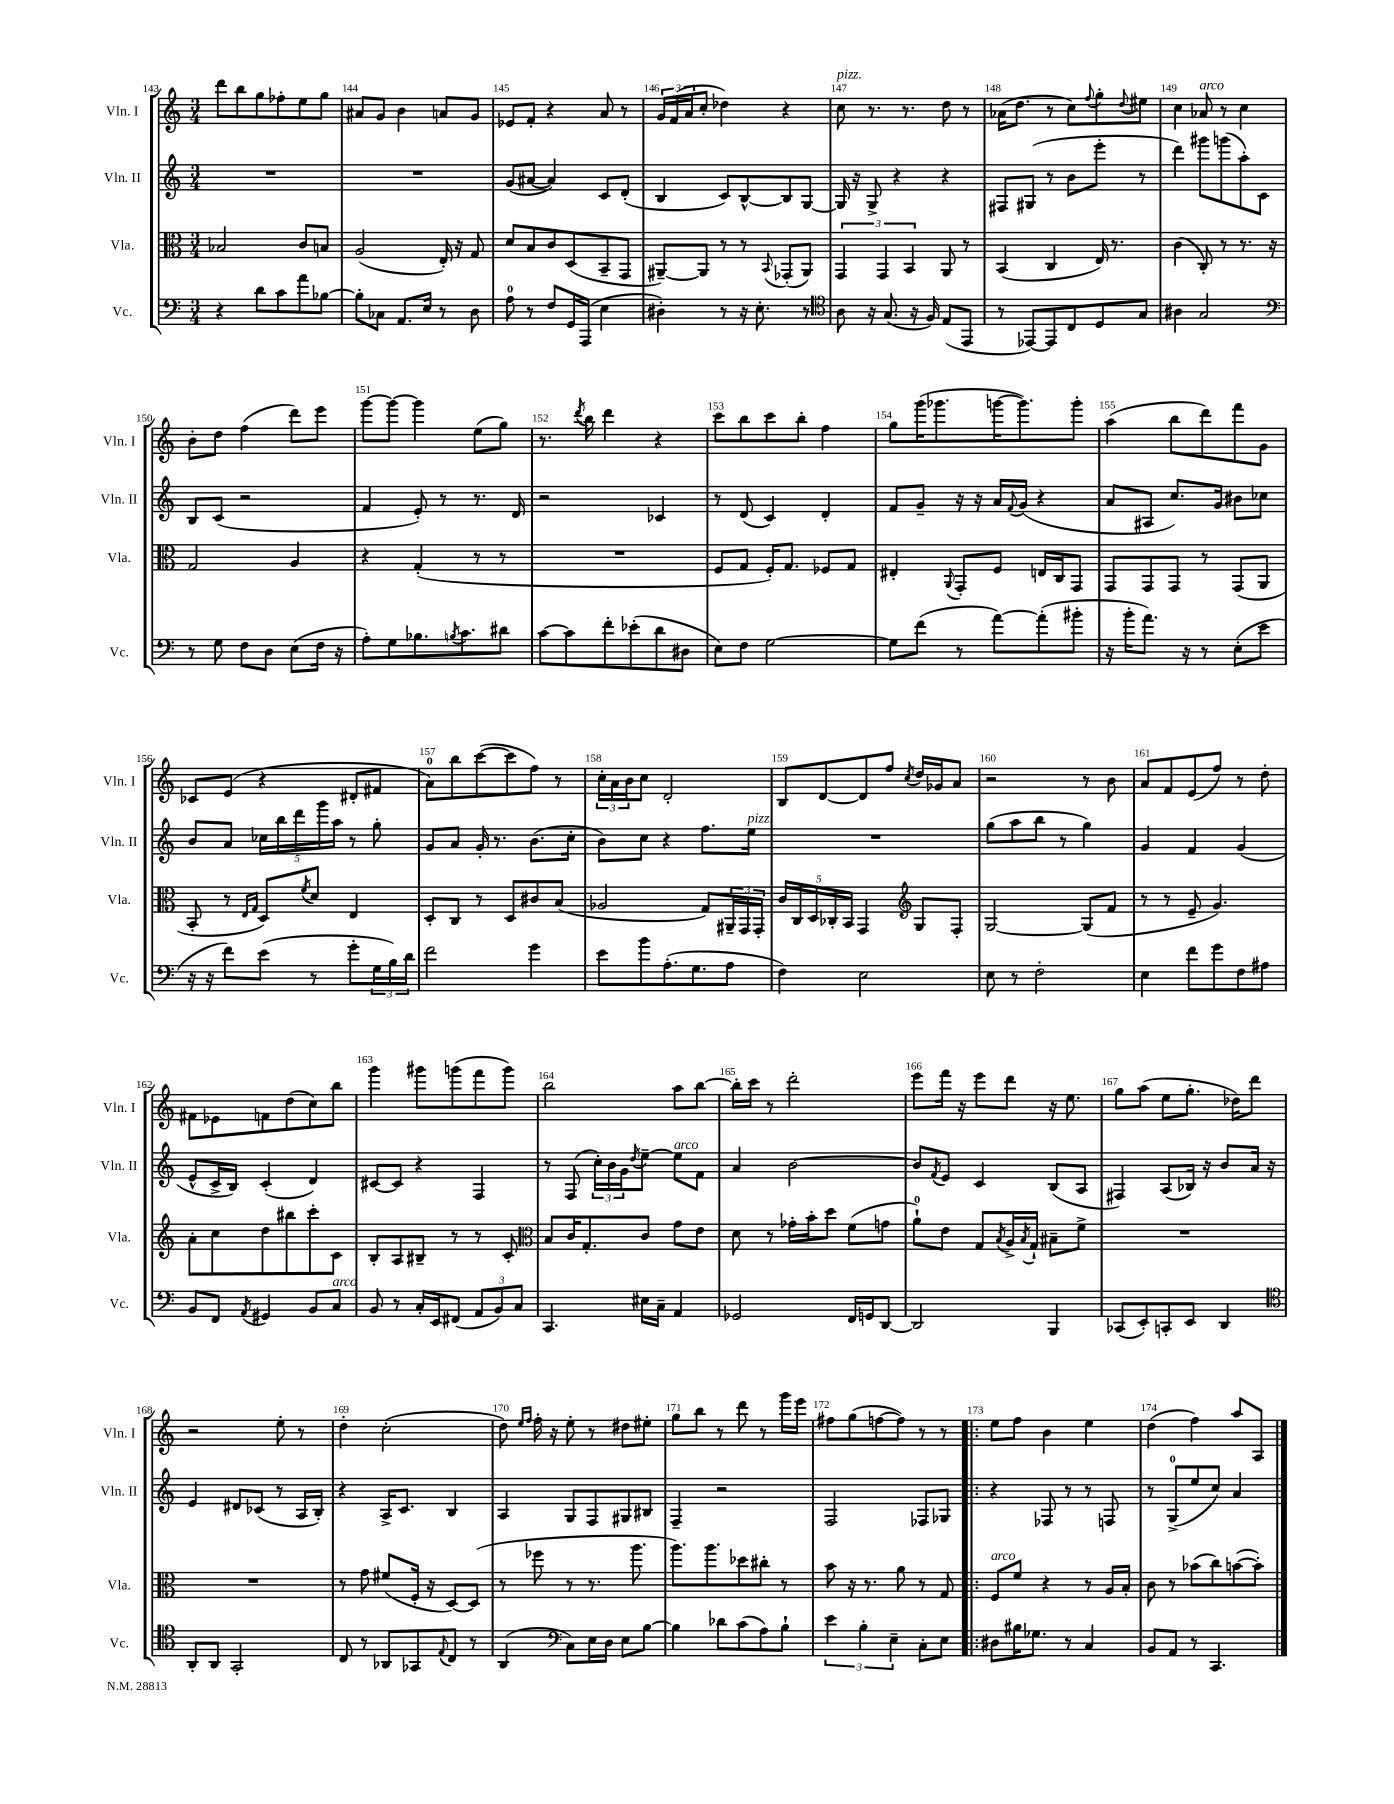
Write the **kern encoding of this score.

**kern	**kern	**kern	**kern
*staff4	*staff3	*staff2	*staff1
*clefF4	*clefC3	*clefG2	*clefG2
*k[]	*k[]	*k[]	*k[]
*M3/4	*M3/4	*M3/4	*M3/4
4r	2B-	2.r	8ddd
.	.	.	8bb
8d	.	.	8gg
8c	.	.	8ff-'
8a	8c	.	8ee
[8B-	8B	.	8gg
=	=	=	=
8B-']	(2A	2.r	8a#
8C-	.	.	8g
8.AA	.	.	4b
16E	.	.	.
8r	16E')	.	8a
.	16r	.	.
8D	8G	.	8g
=	=	=	=
8A	8d	(8g	8e-
8r	8B	[8a#	8f'
8F	8c	4a#])	4r
16GG	(8D	.	.
(16AAA	.	.	.
4E	8BB~	8c	8a
.	8GG	(8d'	8r
=	=	=	=
4D#')	[8AA#~)	4B	24g
.	.	.	(24f
.	.	.	24a
.	8AA#]	.	8cc'
8r	8r	8c)	4dd-)
16r	8r	[8B^^	.
8.E'	.	.	.
.	8qqBB	.	.
.	(8GG-'	8B]	4r
8r	8AA#)	[8G	.
=	=	=	=
*clefC4	*	*	*
8A	6GG	16G]	8cc
.	.	16r	.
16r	.	8G^	8.r
.	6GG	.	.
(8.G	.	.	.
.	.	4r	.
.	.	.	8.r
.	6BB	.	.
16r	.	.	.
16F)	.	.	.
(8E	8AA	4r	8dd
8EE	8r	.	8r
=	=	=	=
8r	(4BB	8F#	(16a-
.	.	.	8.dd
[8EE-)	.	(8G#	.
8EE-]	4C	8r	8r
8C	.	8b	8cc)
.	.	.	8qqff
8D	16E)	8eee'	8gg'
.	8.r	.	.
.	.	.	8qqdd
8G	.	8r	8ee#
=	=	=	=
4A#	(4c	4ddd)	4cc
2G	8C')	8ggg#	8a-
.	8r	(8ggg	8r
.	8.r	8aa')	4cc
.	.	8c	.
.	16r	.	.
=	=	=	=
*clefF4	*	*	*
8r	2G	8B	8b'
8G	.	(8c	8dd
8F	.	2r	(4ff
8D	.	.	.
(8E	4A	.	8ddd)
16F	.	.	8eee
16r	.	.	.
=	=	=	=
8A')	4r	4f	[8ggg
8G	.	.	8ggg_
8.B-	(4G'	8e')	4ggg]
.	.	8r	.
8qB	.	.	.
8.c	.	.	.
.	8r	8.r	(8ee
8d#	8r	.	8gg)
.	.	16d	.
=	=	=	=
[8c	2.r	2r	8.r
8c]	.	.	.
.	.	.	8qddd
.	.	.	16bb
8f'	.	.	4ddd
(8e-'	.	.	.
8d	.	4c-	4r
8D#	.	.	.
=	=	=	=
8E)	8F	8r	8ccc
8F	8G	(8d	8bb
[2G	16F')	4c)	8ccc
.	8.G	.	.
.	.	.	8bb'
.	8F-	4d'	4ff
.	8G	.	.
=	=	=	=
8G]	4E#'	8f	8gg
(8f	.	8g~	(16ggg
.	.	.	8.ggg-
.	8qqAA	.	.
8r	8GG'	16r	.
.	.	16r	.
[8a)	8F	16a	[16ggg
.	.	8qqf	.
.	.	(16g	8.ggg])
(8a']	16E	4r	.
.	16C	.	.
8b#'	8GG	.	8ggg'
=	=	=	=
16r	8GG	8a	(4aa
16b'	.	.	.
8.a)	8GG	8A#	.
.	8GG	8.cc)	8bb
16r	.	.	.
8r	8r	.	8ddd)
.	.	16g	.
(8E'	(8GG	8b#	8fff
8e	8AA	8cc-	8g
=	=	=	=
16r	8BB'	8b	8c-
16r	.	.	.
8f)	8r	8a	(8e
.	16qqE	.	.
.	16qqG	.	.
(8e	8D)	20cc-	4r
.	.	20bb	.
.	.	20ddd	.
.	8qf	.	.
8r	8d	.	.
.	.	20ggg	.
.	.	20aa	.
8g'	4E	8r	8d#'
24G	.	8gg'	8f#
24B)	.	.	.
24d	.	.	.
=	=	=	=
2f	8D'	8g	8a)
.	8C	8a	8bb
.	8r	16g'	([8ccc
.	.	8.r	.
.	8D	.	8ccc]
4g	8c#	(8.b	8ff)
.	(8B	.	8r
.	.	16cc'	.
=	=	=	=
8e	2A-	8b)	24cc'
.	.	.	24a
.	.	.	24b
8b	.	8cc	8cc
(8.A'	.	4r	2d'
8.G	.	.	.
.	8G)	8.ff	.
8A	24AA#~	.	.
.	24GG	.	.
.	.	16ee	.
.	24GG'	.	.
=	=	=	=
4F)	20c	2.r	8B
.	20C	.	.
.	20D	.	.
.	.	.	[8d
.	20C-'	.	.
.	20BB	.	.
2E	4GG	.	8d]
.	.	.	8ff
*	*clefG2	*	*
.	.	.	8qcc
.	8G	.	16dd
.	.	.	16g-
.	8F'	.	8a
=	=	=	=
8E	[2G	(8gg	2r
8r	.	8aa	.
2F'	.	8bb	.
.	.	8r	.
.	(8G]	4gg)	8r
.	8f	.	8b
=	=	=	=
4E	8r	4g	8a
.	8r	.	8f
8f	8e~	4f	(8e
8g	4.g)	.	8ff)
8F	.	(4g	8r
8A#	.	.	8dd'
=	=	=	=
8BB	8a'	8e^^	8f#
8FF	8cc	16c^	8e-
.	.	16B)	.
8qAA	.	.	.
4GG#	8dd	(4c'	8f
.	8bb#	.	(8dd
8BB	8ccc'	4d)	8cc)
8C	8c	.	8bb
=	=	=	=
8BB	8B'	[8c#	4ggg
8r	8A	8c#]	.
16C'	8B#~	4r	8ggg#
16EE	.	.	.
(8FF#	8r	.	(8ggg
12AA	8r	4F	8fff
12BB)	.	.	.
.	8c'	.	8ggg)
12C	.	.	.
=	=	=	=
*	*clefC3	*	*
4.CC	8B	8r	2bb
.	16c	(8F	.
.	8.G'	.	.
.	.	24cc')	.
.	.	24b	.
.	.	24g	.
.	.	8qdd	.
16E#	8c	[8ee~	.
16C~	.	.	.
4AA	8g	8ee]	8aa
.	8e	8f	[8bb
=	=	=	=
2GG-	8d	4a	16bb']
.	.	.	16ccc
.	8r	.	8r
.	16g-'	[2b	2ddd'
.	16b'	.	.
.	8dd	.	.
16FF	(8f	.	.
16GG	.	.	.
[8DD	8g	.	.
=	=	=	=
2DD]	8a`)	8b]	8eee
.	.	8qf	.
.	8e	8e	16fff
.	.	.	16r
.	8G	4c	8eee
.	8qB	.	.
.	16A^	.	8ddd
.	8qB	.	.
.	16G`	.	.
4BBB	8B#~	(8B	16r
.	.	.	8.ee
.	8f^	8A	.
=	=	=	=
(8CC-	2.r	4F#)	8gg
8EE')	.	.	(8aa
8CC'	.	(8A	8ee
8EE	.	16B-)	8.gg'
.	.	16r	.
4DD	.	8b	.
.	.	.	16dd-)
.	.	16a	8ddd
.	.	16r	.
=	=	=	=
*clefC4	*	*	*
8AA'	2.r	4e	2r
8AA	.	.	.
2GG'	.	8d#	.
.	.	(8c-	.
.	.	8r	8ee'
.	.	16A	8r
.	.	16B')	.
=	=	=	=
8C	8r	4r	4dd'
8r	8g	.	.
8AA-	(8f#	16A^	(2cc'
.	.	8.c	.
8GG-	16F'	.	.
.	16r	.	.
8qqE	.	.	.
8C	[8D)	4B	.
8r	(8D]	.	.
=	=	=	=
(4AA	8r	4A	8dd)
.	.	.	16qqee
.	.	.	16qqff
.	8ff-	.	16ff'
.	.	.	16r
*clefF4	*	*	*
8C)	8r	8G	8ee'
16E	8.r	8F	8r
16D	.	.	.
8E	.	8G#	8dd#
.	8.aa	.	.
[8B	.	8B#	8ee#'
=	=	=	=
4B]	8.aa)	4F~	8gg
.	.	.	8bb
.	8.aa	.	.
8d-	.	2r	8r
(8c	8dd-	.	8ddd
8A)	8cc#'	.	8r
8B`	8r	.	16ggg
.	.	.	16eee
=	=	=	=
6e	8b	2F	8ff#
.	16r	.	(8gg
6B'	.	.	.
.	8.r	.	.
.	.	.	[8ff
6E~	.	.	.
.	8a	.	8ff])
8C'	8r	8F-	8r
8E	8G	8G-	8r
=!|:	=!|:	=!|:	=!|:
8D#	8F	4r	8ee
16B#	8f	.	8ff
8.G-	.	.	.
.	4r	8F-	4b
8r	.	8r	.
4C	8r	8r	4ee
.	16A	8F	.
.	16B'	.	.
=	=	=	=
8BB	8c	8r	(4dd
8AA	8r	(8G^	.
8r	(8b-	8ee	4ff)
4.CC	8cc)	8cc)	.
.	([8b	4a	8aa
.	8b'])	.	8A
==	==	==	==
*-	*-	*-	*-
